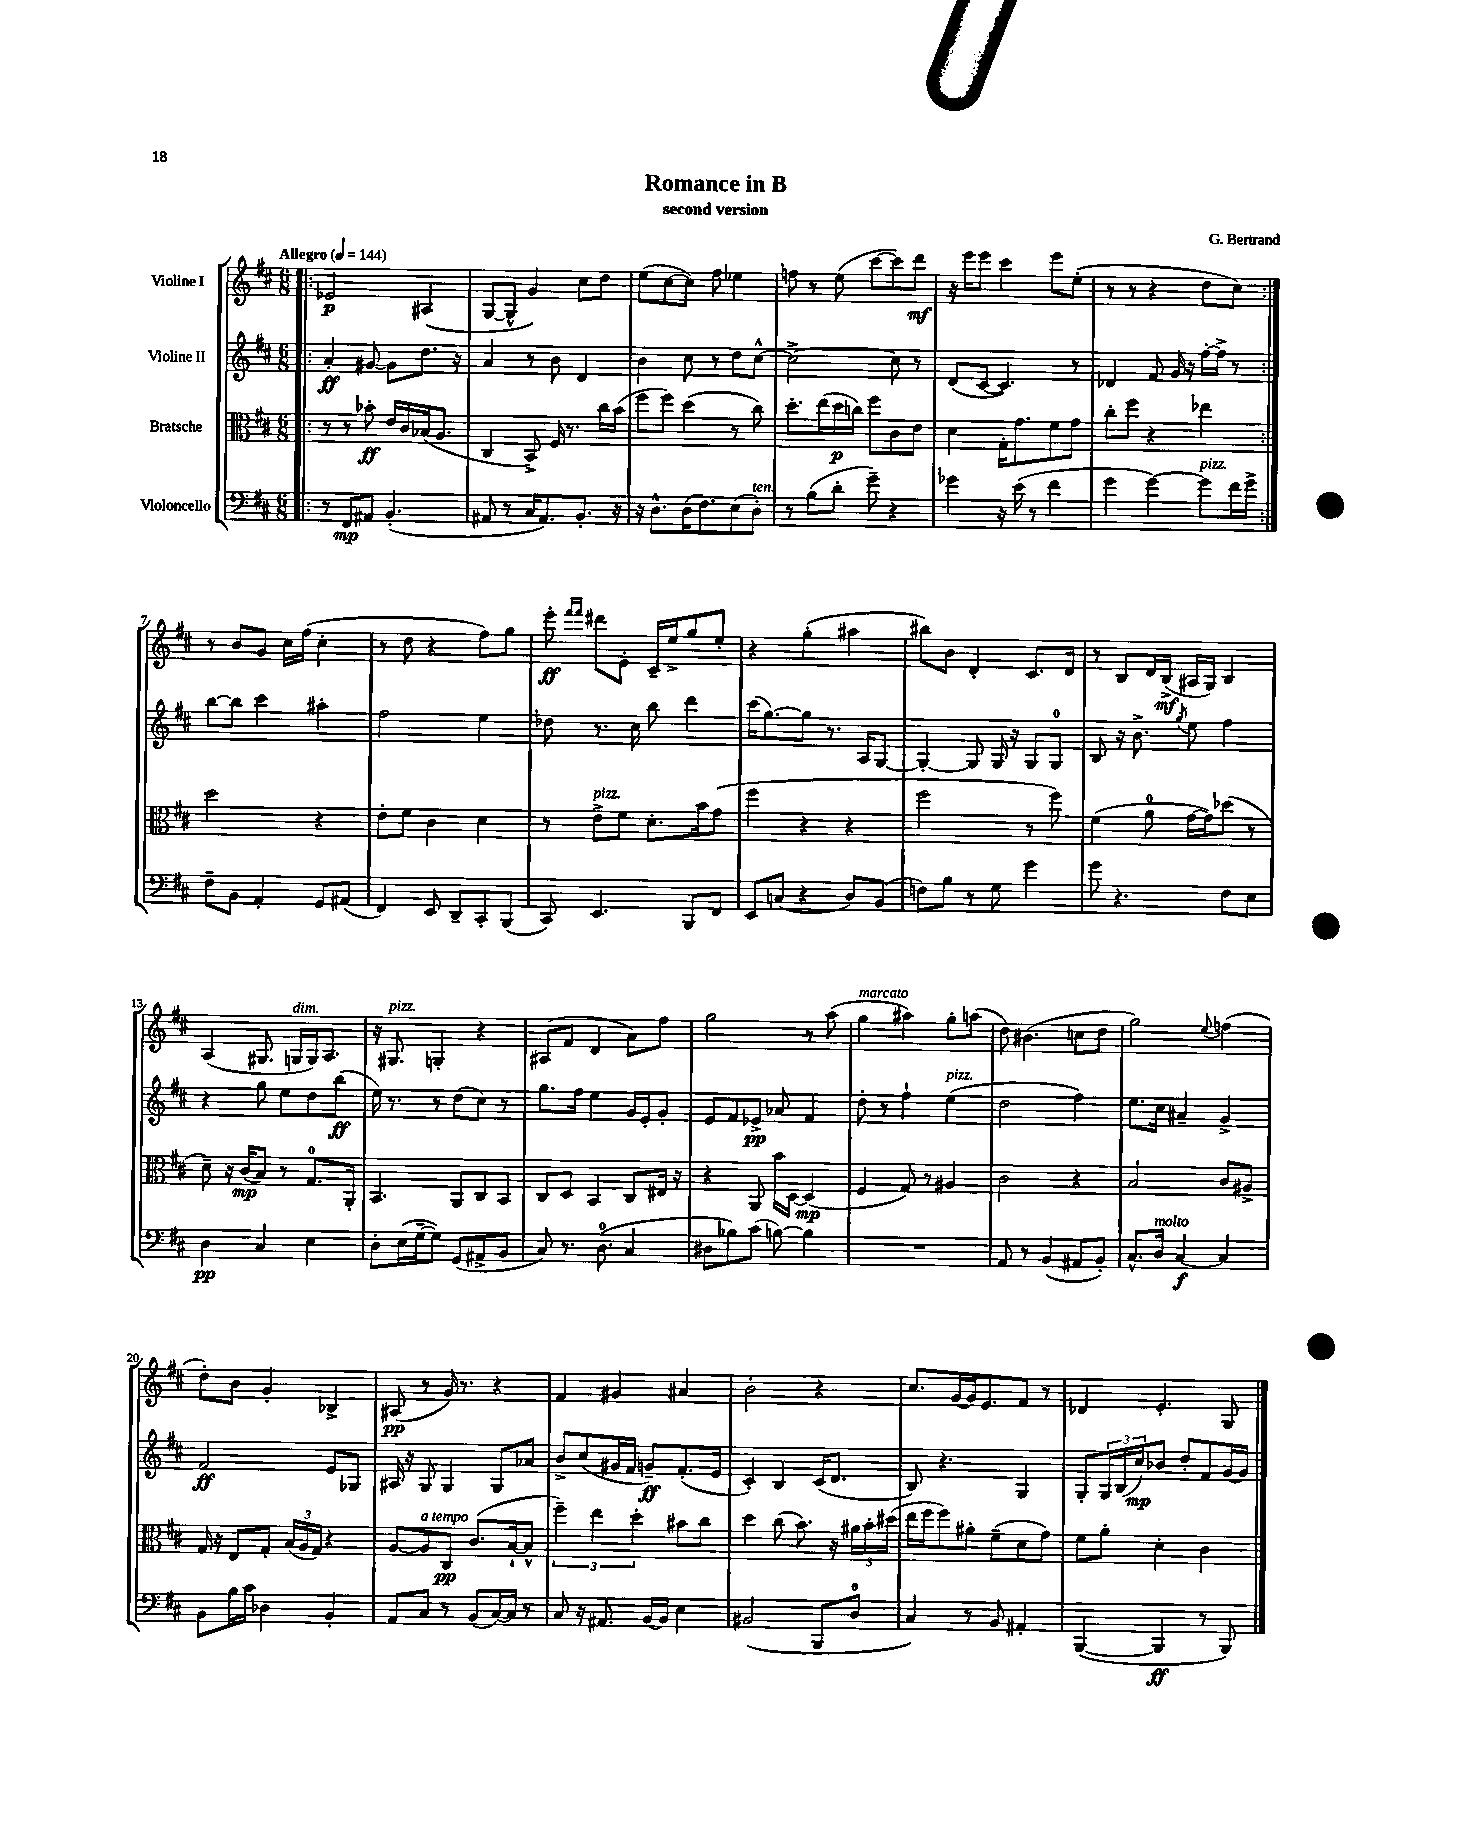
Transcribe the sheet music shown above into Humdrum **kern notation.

**kern	**kern	**kern	**kern
*staff4	*staff3	*staff2	*staff1
*clefF4	*clefC3	*clefG2	*clefG2
*k[f#c#]	*k[f#c#]	*k[f#c#]	*k[f#c#]
*M6/8	*M6/8	*M6/8	*M6/8
*MM144	*MM144	*MM144	*MM144
=!|:	=!|:	=!|:	=!|:
8r	8r	4a'	2e-
8FF#	8r	.	.
8AA#	8b-'	[8g#	.
(4.BB'	16e	8g#]	.
.	16c#	.	.
.	(16B-	8.dd	(4A#
.	8.A	.	.
.	.	16r	.
=	=	=	=
8AA#	4C#	4a	[8G
8r	.	.	8G^^]
16C#	8BB^)	8r	4g)
8.AA#)	.	.	.
.	16F#	8b	.
.	8.r	.	.
8.BB'	.	4d	8cc#
.	16cc#	.	8dd
16r	(16b	.	.
=	=	=	=
16r	8ff#	4b	(8ee
8.D^^	.	.	.
.	8ff#)	.	[8cc#
(16D	(4dd	8cc#	8cc#])
8.F#)	.	.	.
.	.	8r	8ff#
(8E	8r	8dd	4ee-
8D')	8cc#)	[8cc#^^	.
=	=	=	=
8r	8.dd'	2cc#^_	8ff
(8B	.	.	8r
.	(16ee	.	.
8d'	16dd	.	(8ee
.	16cc)	.	.
8g~)	8ff#	.	[8ccc#
4r	8c#	8cc#]	8ccc#])
.	8e	8r	8ddd
=	=	=	=
4g-	4d	(8d	16r
.	.	.	16eee
.	.	[8c#	8eee
16r	16G'	4.c#])	4ccc#
(16e	8.g	.	.
8r	.	.	.
4f#	8f#	.	8eee
.	8g	8r	(8ee'
=	=	=	=
4g	8cc#'	4d-	8r
.	8ff#	.	8r
[4g)	4r	8f#	4r
.	.	16g	.
.	.	16r	.
8g]	4ee-	[16ff#'	8dd
.	.	16ff#^]	.
16f#	.	8r	8cc#)
16g^	.	.	.
=:|!	=:|!	=:|!	=:|!
8F#~	2dd	[8bb	8r
8BB	.	8bb]	8b
4AA'	.	4ccc#	8g
.	.	.	16cc#
.	.	.	(16ff#
8GG	4r	4aa#'	4cc#'
(8AA#	.	.	.
=	=	=	=
4FF#)	8e'	2ff#	8r
.	8f#	.	8dd
8EE	4c#	.	4r
8DD~	.	.	.
8CC#'	4d	4ee	8ff#)
(8BBB	.	.	8gg
=	=	=	=
8CC#)	8r	8dd-	8eee'
.	.	.	16qqfff#
.	.	.	16qqfff#
4.EE	8e^	8.r	8ddd#
.	8f#	.	8e'
.	.	16cc#	.
.	8.d'	8bb	16c#~
.	.	.	16ee^
8BBB	.	4ddd	8gg
.	16b	.	.
8FF#	(8g	.	8ee'
=	=	=	=
8EE	4ff#	(16ccc#	4r
.	.	[8.gg)	.
(8C	.	.	.
4r	4r	8gg]	(4gg'
.	.	8.r	.
8D)	4r	.	4aa#
.	.	16A	.
(8BB	.	[8G	.
=	=	=	=
8F)	2ff#	4G'_	8bb#)
8B	.	.	8b
8r	.	8G]	4d'
8G	.	16G	.
.	.	16r	.
4g	8r	8G	8.c#
.	8ff#)	8G	.
.	.	.	16d
=	=	=	=
8g	(4f#	8B	8r
4.r	.	16r	8B
.	.	8.b^	.
.	8a	.	16d
.	.	.	(16B^
.	.	8qgg	.
.	[16g	8ee	16A#
.	16g])	.	16G)
8F#	(8dd-	4ff#	4B
8E	8r	.	.
=	=	=	=
4D	8d~)	4r	(4A
.	16r	.	.
.	(16c#	.	.
4C#	8B)	8gg	8.G#
.	8r	8ee	.
.	.	.	16G
4E	8.G	8dd	16G)
.	.	.	8.A
.	.	(8bb	.
.	16AA'	.	.
=	=	=	=
8D'	4.BB	16ee)	16r
.	.	8.r	8.G#
(16E	.	.	.
[16G~	.	.	.
8G])	.	8r	4G'
(8GG	8AA	(8dd	.
8AA#^	8C#	8cc#)	4r
8BB	8BB	8r	.
=	=	=	=
8C#)	8C#	8.gg	(8A#
8.r	8D	.	8f#
.	.	16ff#	.
.	4BB	4ee	4d
(8.D	.	.	.
4C#	8C#	16g	8a)
.	.	16e'	.
.	16E#	8g'	8ff#
.	16r	.	.
=	=	=	=
8D#	4r	8e	2gg
8B-)	.	8f#	.
(8c#	8AA	8e-^	.
[8B)	16b	8a-	.
.	[16D	.	.
4B]	(4D]	4f#	8r
.	.	.	(8aa
=	=	=	=
2.r	4F#	8dd'	4gg
.	.	8r	.
.	8G)	4ff#`	4aa#)
.	8r	.	.
.	4A#	(4ee	8gg'
.	.	.	(8aa
=	=	=	=
8AA	2c#	2dd	8dd)
8r	.	.	(4.b#
(4BB	.	.	.
8AA#	4r	4ff#)	8cc
8BB')	.	.	8dd
=	=	=	=
8.C#^^	2B	8.ee	2gg)
16D	.	16cc#	.
[4C#	.	4a#~	.
.	.	.	8qqee
4C#]	8c#	4g^	(4ff
.	8A#^	.	.
=	=	=	=
8BB	16G	2f#	8dd')
.	16r	.	.
16B	8E	.	8b
16c#	.	.	.
4D-	8G'	.	4g'
.	(24B	.	.
.	24A	.	.
.	24G)	.	.
4BB'	4r	8e	4B-^
.	.	8G-	.
=	=	=	=
8AA	[8A	16A#	(8A#
.	.	16r	.
8C#	8A]	8G	8r
8r	8C#	4G	16g)
.	.	.	8.r
(8BB	(8.c#	.	.
[16C#)	.	8G	4r
16C#]	[16B`	.	.
8r	8B^^]	8a-	.
=	=	=	=
8C#	6ff#~)	8b^	4f#
16r	.	(8cc#	.
.	6ee	.	.
8.AA#	.	.	.
.	.	16g#	4g#
.	.	16f#	.
.	6dd'	.	.
[16BB	.	8g~)	.
16BB]	.	.	.
4E	8b#	(8.f#'	4a#
.	8cc#	.	.
.	.	16e	.
=	=	=	=
(2BB#	4dd	4c#')	2b'
.	(8cc#	4B	.
.	8.b)	.	.
8BBB	.	(16c#	4r
.	16r	8.d	.
8D	24a#	.	.
.	24b'	.	.
.	(24dd#	.	.
=	=	=	=
4C#)	16ee	8B)	8.cc#
.	16ff#	.	.
.	8ff#)	4.r	.
.	.	.	[16g
8r	8a#'	.	16g]
.	.	.	8.e
8BB	(8f#~	.	.
4AA#'	8d	4G	8f#
.	8g)	.	8r
=	=	=	=
([4BBB	8f#	8G'	4d-
.	8a'	24G	.
.	.	(24B	.
.	.	24cc#)	.
4BBB]	4d'	8b-	4.e'
.	.	8dd'	.
8r	4c#	8f#	.
8BBB)	.	[16g	8G
.	.	16g]	.
==	==	==	==
*-	*-	*-	*-
